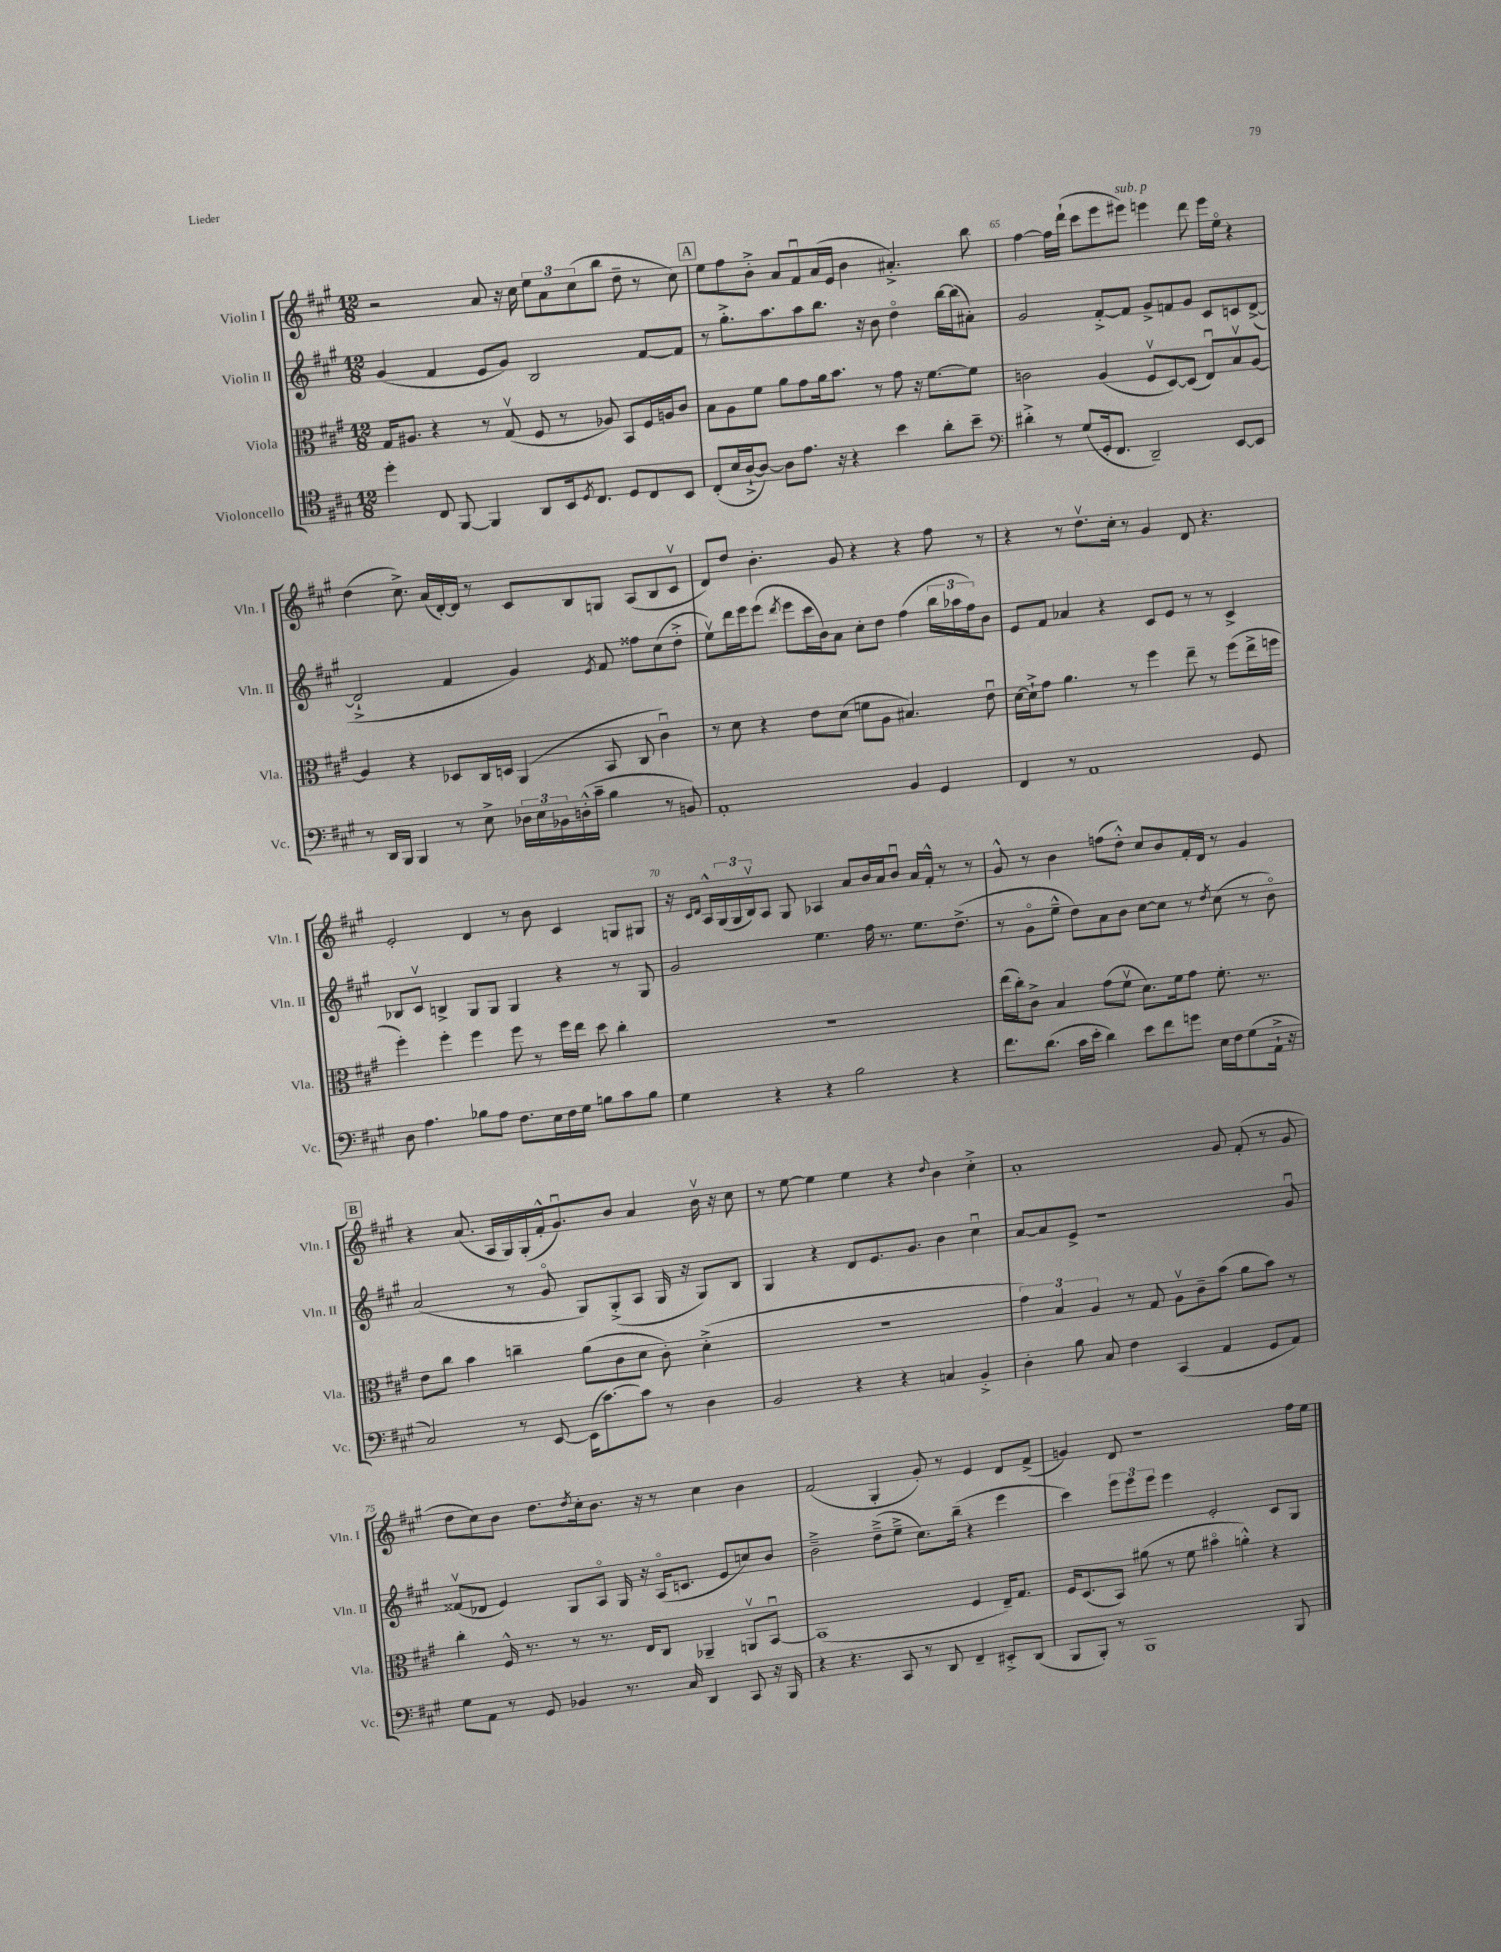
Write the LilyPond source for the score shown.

<<
\new StaffGroup <<
\new Staff = "s0" \with { instrumentName = "Violin I" shortInstrumentName = "Vln. I" } {
    \clef treble \key a \major \numericTimeSignature \time 12/8
    r2 a'8 r16 cis''16 \tuplet 3/2 { e''8 a'8 cis''8( } b''8 d''8-- r8 cis''8) |
    \mark \markup { \box "A" } e''8 fis''8 b'8-.-> a'8 fis'8\downbow a'16( e'16 b'4 ais'4.-.->) b''8 |
    fis''4~ fis''16 d'''16-!( cis'''8 e'''8 eis'''8^\markup { \italic "sub. p" }) e'''4 d'''8 e'''16 e''16\flageolet r4 |
    d''4( cis''8.->) a'16( d'16~-.) d'16 r8 cis'8 b8 g8 a8( b8 cis'8\upbow |
    d'8) d''8 b'4.-. gis'8 r4 r4 fis''8 r8 |
    r4 r8 d''8.\upbow cis''16-. r8 gis'4 d'8 r4. |
    e'2-. d'4 r8 b'8 cis'4 g8 gis8 |
    r16 \grace { cis'16 d'16 } a16-^ \tuplet 3/2 { gis16( gis16 b16\upbow) } a8 gis8 aes4 a'8 b'16 a'16 b'8\downbow a'16 fis'16-.-^ r8 r8 |
    gis'8-^ r8 b'4 f''8( d''8-.-^) cis''8 b'8 fis'16-. d'16 r8 gis'4 |
    \mark \markup { \box "B" } r4 a'8.( a16 gis16) gis16-.( fis'16-.-^ gis'8.\downbow) b'8 a'4 b'16\upbow r16 cis''8 |
    r8 e''8~ e''4 e''4 r4 \appoggiatura { d''8 } b'4 cis''4-.-> |
    a'1-. gis'8 fis'8-.( r8 gis'8 |
    d''8 cis''8) b'8 d''8. \acciaccatura { d''8 } cis''16-. b'8. r16 r8 cis''4 b'4 |
    fis'2( gis4-. gis'8-.) r8 e'4 d'8 fis'8->( |
    g'4) d'8 r1 fis''16 e''16 \bar "|." |
}
\new Staff = "s1" \with { instrumentName = "Violin II" shortInstrumentName = "Vln. II" } {
    \clef treble \key a \major \numericTimeSignature \time 12/8
    gis'4( fis'4 e'8 gis'8) b2 fis'8~ fis'8 |
    \mark \markup { \box "A" } r8 gis''8.-.-> a''8. a''8 b''8. r16 b'8 d''4\flageolet b''16~ b''16( ais'8-.) |
    gis'2 fis'8~-.-> fis'8 gis'8-> f'8 gis'8 cis'8 c'8 d'8~->( |
    d'2-!-> fis'4 gis'4) \acciaccatura { e'8 } fis'8 fisis''8 cis''8( d''8-.-> |
    e''8\upbow) d'''16 e'''16 e'''8( \acciaccatura { d'''8 } e'''8 cis'''16 b'16) a'8 cis''8-. d''8 fis''4( \tuplet 3/2 { b''16 aes''16 fis''16) } b'8 |
    e'8 fis'8 aes'4 r4 cis'8 e'8 r8 r8 cis'4-> |
    bes8 cis'8\upbow b4-> gis8 gis8 gis4 r4 r8 gis8 |
    gis'2 e''4. fis''16 r8. e''8. d''8.->( |
    r8 gis'8\flageolet e''8---^ d''8) a'8 b'8 cis''8~ cis''8 r8 \acciaccatura { d''8 } cis''8( r8 b'8\flageolet) |
    \mark \markup { \box "B" } a'2( r8 gis'8\flageolet gis8) gis8-.->( a8 gis16 r16 gis8) b8 |
    gis4 r4 d'8 e'8. gis'8. b'4 cis''4\downbow |
    a'8~ a'8 e'8-> r1 gis'8\downbow |
    fisis'8\upbow( des'8 e'4) gis8 a8\flageolet gis16 r16 a16\flageolet( c'8. e'8 c''8) b'8 |
    b'2---> d''8--->( e''8---> cis''8.) b''16--( r4 e'''4 |
    cis'''4) \tuplet 3/2 { e'''8 e'''8 e'''8 } e'''4 e'2-. cis'8 gis8 \bar "|." |
}
\new Staff = "s2" \with { instrumentName = "Viola" shortInstrumentName = "Vla." } {
    \clef alto \key a \major \numericTimeSignature \time 12/8
    gis16 ais8. r4 r8 gis8\upbow( fis8 r8 aes8) b,8 fis16 a16 cis'8 |
    \mark \markup { \box "A" } b8 a8 fis'8 a'8 gis'8 a'16 b'8. r8 gis'8 r16 fis'8.~ fis'8 |
    c'2 a4( fis8\upbow d8~) d8( e8\downbow) b8\upbow a8~ |
    a4 r4 des8 cis16 d16 a,4( b,8 cis8 cis'4\downbow) |
    r8 d'8 r4 e'8 d'8( f'8 a8 bis4.) e'8\downbow |
    d'16~ d'16-!-> gis'8 a'4. r8 fis''4 e''8-- r8 fis''8( e''16-> f''16 |
    fis''4-.) fis''4-. fis''4 fis''8 r8 fis''16 e''16 d''8 cis''4-. |
    R1. |
    e''16( cis''16-.) cis'8-> b4 gis'8( fis'8\upbow d'8.) fis'16 gis'8 fis'8.-. r8. |
    \mark \markup { \box "B" } e'8 cis''8 b'4 c''4-- a'8( cis'8 d'8 cis'8-.) d'4-.->( |
    R1. |
    \tuplet 3/2 { gis'4) b4 a4 } r8 gis8 a8\upbow cis'8-- b'8( a'8 b'8) r8 |
    cis''4-. fis16-^ r8. r8 r8. e16 cis8 aes,4-- a,8\upbow b,8~\downbow |
    b,1( fis4 e16--) gis8. |
    fis16 d8.( b,8) ais'8( r8 fis'8 bis'4\flageolet a'4-.-^) r4 \bar "|." |
}
\new Staff = "s3" \with { instrumentName = "Violoncello" shortInstrumentName = "Vc." } {
    \clef tenor \key a \major \numericTimeSignature \time 12/8
    d''4-. cis8 fis,8~ fis,4 a,8 b,16 \acciaccatura { d8 } cis8. d8 cis8 b,8 |
    \mark \markup { \box "A" } cis8-.( b16 a16~-!-> a8~) a8 e'8. r16 r4 b'4 a'8-. b'8-- |
    \clef bass dis'4-.-> r8 gis8( gis,16-. fis,8. d,2--) e,8~ e,8 |
    r8 d,16 b,,16 b,,4 r8 e8-> \tuplet 3/2 { des16 e16 bes,16 } d16-.-^( cis'16-- b4 r8 b,8) |
    a,1-. b,4 gis,4 |
    fis,4 r8 a,1 gis,8 |
    d8 a4. bes8 a8 fis8. e16 fis16 gis16 b8 cis'8 b8 |
    gis4 r4 r4 b2 r4 |
    fis'8. d'8.( cis'16 e'16-. d'4) e'8 fis'8 g'8 e16 fis16 gis8( a,16-!-> r16 |
    \mark \markup { \box "B" } cis2) r8 e,8~ e,16( cis'8.~) cis'8 r8 d4 |
    b,2 r4 r4 c4 b,4-.-> |
    d4-. b8 cis8 fis4 cis,4( a,4 gis,8 a,8) |
    gis8 a,8 r8 gis,8 bes,4 r8. cis16 d,4 cis,8 r16 b,,16 |
    r4 r4. cis,8 r8 d,8 fis,4-- eis,8-.-> d,8( |
    b,,8 b,,8-.) r8 b,,1 b,,8 \bar "|." |
}
>>
>>
\layout { \context { \Score currentBarNumber = #63 \override BarNumber.break-visibility = ##(#f #t #t) barNumberVisibility = #(every-nth-bar-number-visible 5) } }
